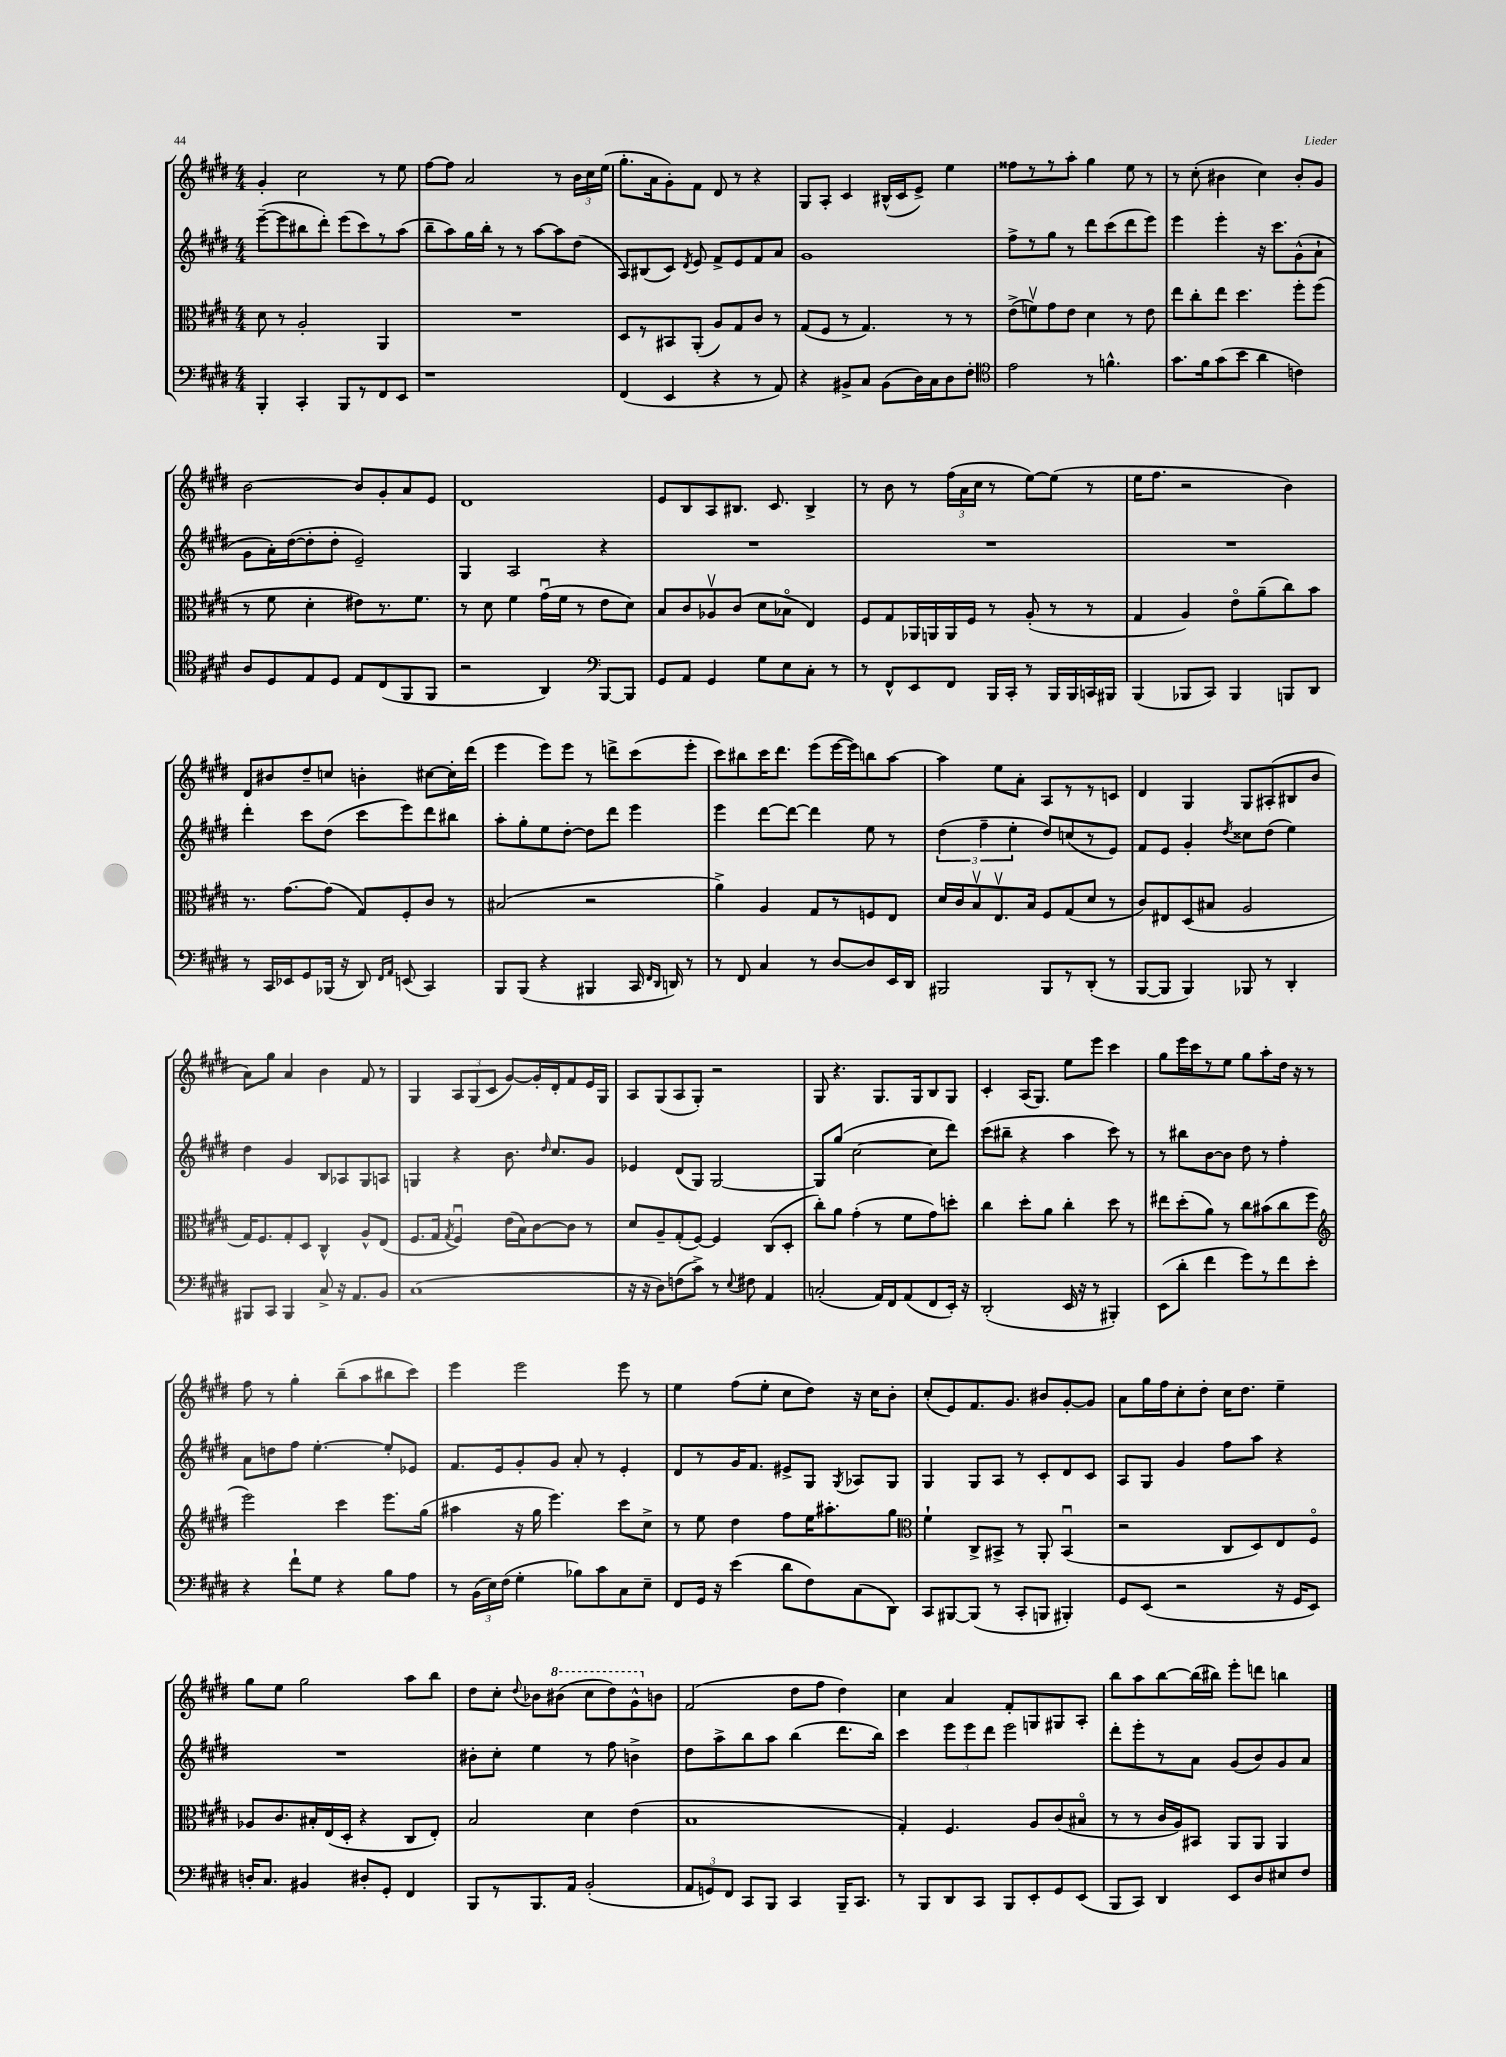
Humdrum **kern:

**kern	**kern	**kern	**kern
*staff4	*staff3	*staff2	*staff1
*clefF4	*clefC3	*clefG2	*clefG2
*k[f#c#g#d#]	*k[f#c#g#d#]	*k[f#c#g#d#]	*k[f#c#g#d#]
*M4/4	*M4/4	*M4/4	*M4/4
4BBB'	8d#	([8eee~	4g#'
.	8r	8eee]	.
4CC#'	2A'	8bb#	2cc#
.	.	8ddd#')	.
8BBB	.	(8eee	.
8r	.	8ccc#)	.
8FF#	4AA	8r	8r
8EE	.	(8aa	8ee
=	=	=	=
1r	1r	8bb~	[8ff#
.	.	8aa)	8ff#]
.	.	16gg#	2a
.	.	16bb'	.
.	.	8r	.
.	.	8r	.
.	.	[8aa	.
.	.	8aa]	8r
.	.	(8dd#	24b
.	.	.	24cc#
.	.	.	(24ee
=	=	=	=
(4FF#	8D#	8A)	8.gg#'
.	8r	(8B#	.
.	.	.	16a
4EE	8BB#	8c#)	8g#')
.	.	8qd#	.
.	(8AA'	8e	8f#
4r	8A)	8f#^	8d#
.	8G#	8e	8r
8r	8c#	8f#	4r
8AA)	8r	8a	.
=	=	=	=
4r	(8G#	1g#	8G#
.	8F#	.	8A'
8BB#^	8r	.	4c#
8C#	4.G#)	.	.
(8BB#	.	.	(16B#^^
.	.	.	16c#
16D#)	.	.	8e^)
16C#	.	.	.
8D#	8r	.	4ee
8F#'	8r	.	.
=	=	=	=
*clefC4	*	*	*
2e	(8e^	8ff#^	8ff##
.	8fv)	8r	8r
.	8g#	8gg#	8r
.	8e	8r	8aa'
8r	4d#	8ddd#	4gg#
4.f^^	.	(8ccc#	.
.	8r	8ddd#	8ee
.	8e	8eee)	8r
=	=	=	=
8.g#	8ee	4eee	8r
.	8cc#'	.	(8cc#'
16f#	.	.	.
(8g#	8ee	4eee'	4b#
8b	4.dd#	.	.
4a	.	16r	4cc#)
.	.	8.ccc#	.
4c)	8ff#'	(8g#^^	8b#'
.	(8ff#	8a`	8g#
=	=	=	=
8A	8r	8g#	[2b
8D#	8f#	16a')	.
.	.	([16dd#	.
8E	4d#'	8dd#']	.
8D#	.	8dd#'	.
8E	8e#)	2e~)	8b]
(8C#	8.r	.	8g#'
8FF#	.	.	8a
.	8.f#	.	.
8FF#	.	.	8e
=	=	=	=
2r	8r	4G#	1d#
.	8d#	.	.
.	4f#	2A	.
4AA)	(16g#u	.	.
.	16f#	.	.
.	8r	.	.
*clefF4	*	*	*
[8BBB	8e	4r	.
8BBB]	8d#)	.	.
=	=	=	=
8GG#	8B	1r	8e
8AA	8c#	.	8B
4GG#	8A-v	.	8A
.	(8c#	.	8.B#
8G#	8d#	.	.
.	.	.	8.c#
8E	8B-o	.	.
8C#'	4E)	.	4B#^
8r	.	.	.
=	=	=	=
8r	8F#	1r	8r
8FF#^^	8G#	.	8b
8EE	16AA-	.	8r
.	16AA	.	.
8FF#	16AA	.	(24ff#
.	.	.	24a
.	16F#	.	.
.	.	.	24cc#
16BBB	8r	.	8r
16CC#'	.	.	.
8r	(8A'	.	[8ee)
16BBB	8r	.	(8ee]
16BBB	.	.	.
16CC	8r	.	8r
16BBB#	.	.	.
=	=	=	=
(4BBB	4G#	1r	16ee
.	.	.	8.ff#
8BBB-	4A)	.	2r
8CC#)	.	.	.
4BBB-	8eo	.	.
.	(8a~	.	.
8BBB	8cc#)	.	4b)
8DD#	8b	.	.
=	=	=	=
8r	8.r	4ddd#'	8d#
16CC#	.	.	8b#
16EE-	[8.g#	.	.
8GG#	.	8ccc#	8dd#~
(16BBB-	(8g#]	(8dd#	8cc
16r	.	.	.
8DD#)	8G#)	8ccc#	4b'
16qqFF#	.	.	.
16qqAA	.	.	.
(8EE	8F#'	8eee)	.
4CC#)	8c#	8ddd#	[8cc#
.	8r	8bb#	16cc#']
.	.	.	(16ddd#
=	=	=	=
8BBB	(2B#	8aa'	4eee
(8BBB	.	8gg#'	.
4r	.	8ee	8eee)
.	.	[8dd#'	8eee
4BBB#	2r	8dd#]	8r
.	.	8ddd#	8ddd^
16CC#	.	4eee	(8ccc#
16qqFF#	.	.	.
16qqDD#	.	.	.
16DD)	.	.	.
8r	.	.	8eee'
=	=	=	=
8r	4a^)	4eee	8ccc#)
8FF#	.	.	8bb#
4C#	4A	[8ddd#	16ccc#
.	.	.	8.ddd#
.	.	8ddd#_	.
8r	8G#	4ddd#]	(8eee
[8D#	8r	.	[16eee
.	.	.	16eee])
8D#]	8F	8ee	8bb
16EE	8E	8r	[8aa
16DD#	.	.	.
=	=	=	=
2BBB#	16d#	(6dd#	4aa]
.	16c#	.	.
.	8Bv	.	.
.	.	6ff#~	.
.	8.Ev	.	8ee
.	.	6ee'	.
.	.	.	8a'
.	16B	.	.
8BBB#	8F#	8dd#)	8A
8r	(8G#	(8cc	8r
(8DD#'	8d#	8r	8r
8r	8r	8e)	8c
=	=	=	=
[8BBB	8c#)	8f#	4d#
8BBB]	8E#	8e	.
4BBB)	(8D#	4g#'	4G#
.	8B#	.	.
.	.	8qdd#	.
8BBB-	2A	8cc##	8G#
8r	.	(8dd#	(8A#'
4DD#'	.	4ee)	8B#
.	.	.	8b
=	=	=	=
8BBB#	16G#)	4dd#	8a)
.	8.F#	.	.
8CC#	.	.	8gg#
4BBB#	8G#'	4g#	4a
.	8D#	.	.
8C#^	4C#^^	8B	4b
16r	.	8A-	.
8.AA	.	.	.
.	8A^^	8G#	8f#
8BB	(8E	8A	8r
=	=	=	=
(1C#	8.F#	4G	4G#
.	16G#	.	.
.	8qG#	.	.
.	4F#u)	4r	12A
.	.	.	(12G#
.	.	.	12c#
.	(16e	8.b	[8g#)
.	16B)	.	.
.	[8c#	.	16g#']
.	.	16qqdd#	.
.	.	8.cc#	16d#'
.	8c#]	.	8f#
.	8r	8g#	16e
.	.	.	16G#
=	=	=	=
16r	8d#	4e-	8A
16r	.	.	.
8D#)	8A~	.	(8G#
(8F	(8G#'	(8d#	8A
8c#^)	[8F#)	8G#)	8G#')
8r	4F#]	[2G#	2r
8qqE	.	.	.
8F#	.	.	.
4AA	(8C#	.	.
.	8D#'	.	.
=	=	=	=
(2C'	8cc#')	8G#]	8G#
.	8a	(8gg#	4.r
.	(4g#'	[2cc#	.
16AA)	8r	.	8.G#
16FF#	.	.	.
(8AA	8f#	.	.
.	.	.	16G#
8FF#	8g#)	8cc#]	8B
16EE')	8dd'	8ddd#)	8G#
16r	.	.	.
=	=	=	=
(2DD#'	4cc#	(8ccc#	4c#'
.	.	8bb#~	.
.	8dd#'	4r	(16A
.	.	.	8.G#)
.	8a	.	.
16EE	4cc#'	4aa	8ee
16r	.	.	.
8r	.	.	8eee
4BBB#')	8dd#	8ccc#)	4ccc#
.	8r	8r	.
=	=	=	=
(8EE	8ee#	8r	8gg#
8d#'	(8dd#'	8bb#	16eee
.	.	.	16ccc#
4f#	8a)	[8b	8r
.	8r	8b]	8ee
8g#)	8cc#	8dd#	8gg#
8r	(8b#	8r	8aa'
8f#	8cc#	4ff#'	16dd#
.	.	.	16r
8e'	8ff#	.	8r
=	=	=	=
*	*clefG2	*	*
4r	2eee)	8a	8ff#
.	.	8dd	8r
8f#`	.	8ff#	4gg#'
8G#	.	[4.ee'	.
4r	4ccc#	.	(8bb~
.	.	.	8aa
8B	8.eee	8ee']	8bb#
8A	.	8e-	8ccc#)
.	(16gg#	.	.
=	=	=	=
8r	4aa#	8.f#	4eee
(24BB	.	.	.
24E)	.	.	.
.	.	16e	.
(24F#	.	.	.
4G#'	16r	8g#'	2eee
.	16gg#	.	.
.	4.eee)	8g#	.
8B-)	.	8a'	.
8c#	.	8r	.
8C#	8ccc#	4e'	8eee
8E~	8cc#^	.	8r
=	=	=	=
8FF#	8r	8d#	4ee
16GG#	8ee	8r	.
16r	.	.	.
(4e	4dd#	16g#	(8ff#
.	.	8.f#	.
.	.	.	8ee'
8d#	8ff#	8e#^	8cc#
8F#)	16ee	8G#	8dd#)
.	8.aa#'	.	.
.	.	8qG#	.
(8C#	.	8A-	16r
.	.	.	16cc#
8DD#)	8gg#	8G#	8b'
=	=	=	=
*	*clefC3	*	*
8CC#	4f#`	4G#	(8cc#'
[8BBB#	.	.	8e)
(8BBB#]	8C#^	8G#	8.f#
8r	8BB#^	8A	.
.	.	.	8.g#
8CC#'	8r	8r	.
8BBB	8AA'	8c#'	8b#
4BBB#')	(4BB#u	8d#	[8g#'
.	.	8c#	8g#]
=	=	=	=
8GG#	2r	8A	8a
(8EE	.	8G#	16gg#
.	.	.	16ff#
2r	.	4g#	8cc#'
.	.	.	8dd#'
.	8C#	8ff#	16cc#
.	.	.	8.dd#
.	8D#)	8aa	.
16r	8E	4r	4ee~
16GG#	.	.	.
8EE)	8F#o	.	.
=	=	=	=
16D'	8A-	1r	8gg#
8.C#	.	.	.
.	8.c#	.	8ee
4BB#	.	.	2gg#
.	16B#'	.	.
.	(16E	.	.
.	16D#'	.	.
8D#'	4r	.	.
8GG#'	.	.	.
4FF#	8C#	.	8aa
.	8E')	.	8bb
=	=	=	=
8BBB	2B	8b#'	8dd#
8r	.	8cc#'	8cc#'
.	.	.	8qqdd#
8.BBB	.	4ee	8b-
.	.	.	(8bb#
16AA	.	.	.
(2BB'	4d#	8r	8ccc#
.	.	8ff#	8ddd#)
.	(4e	4b^	8gg#^^
.	.	.	8b
=	=	=	=
12AA	1B	8dd#	(2f#
12GG)	.	.	.
.	.	8aa^	.
12FF#	.	.	.
8CC#	.	8bb	.
8BBB	.	8aa	.
4CC#	.	(4bb	8dd#
.	.	.	8ff#
16BBB~	.	8.ddd#	4dd#)
8.CC#	.	.	.
.	.	16bb)	.
=	=	=	=
8r	4G#')	4ccc#	4cc#
8BBB	.	.	.
8DD#	4.F#	12eee	4a
.	.	12eee	.
8CC#	.	.	.
.	.	12ddd#	.
8BBB	.	2eee	8f#'
8EE'	8A	.	8G
8GG#	(8c#	.	8G#
(8EE	8B#o	.	8A'
=	=	=	=
8BBB	8r	8ddd#'	8bb
8CC#)	8r	8eee'	8aa
4DD#	16c#	8r	[8bb
.	16A)	.	.
.	8BB#	8a	(16bb]
.	.	.	16bb#)
8EE	8AA	(8g#	8eee'
8D#	8AA	8b)	8ddd
8E#	4AA	8g#	4bb
8F#	.	8a	.
==	==	==	==
*-	*-	*-	*-
